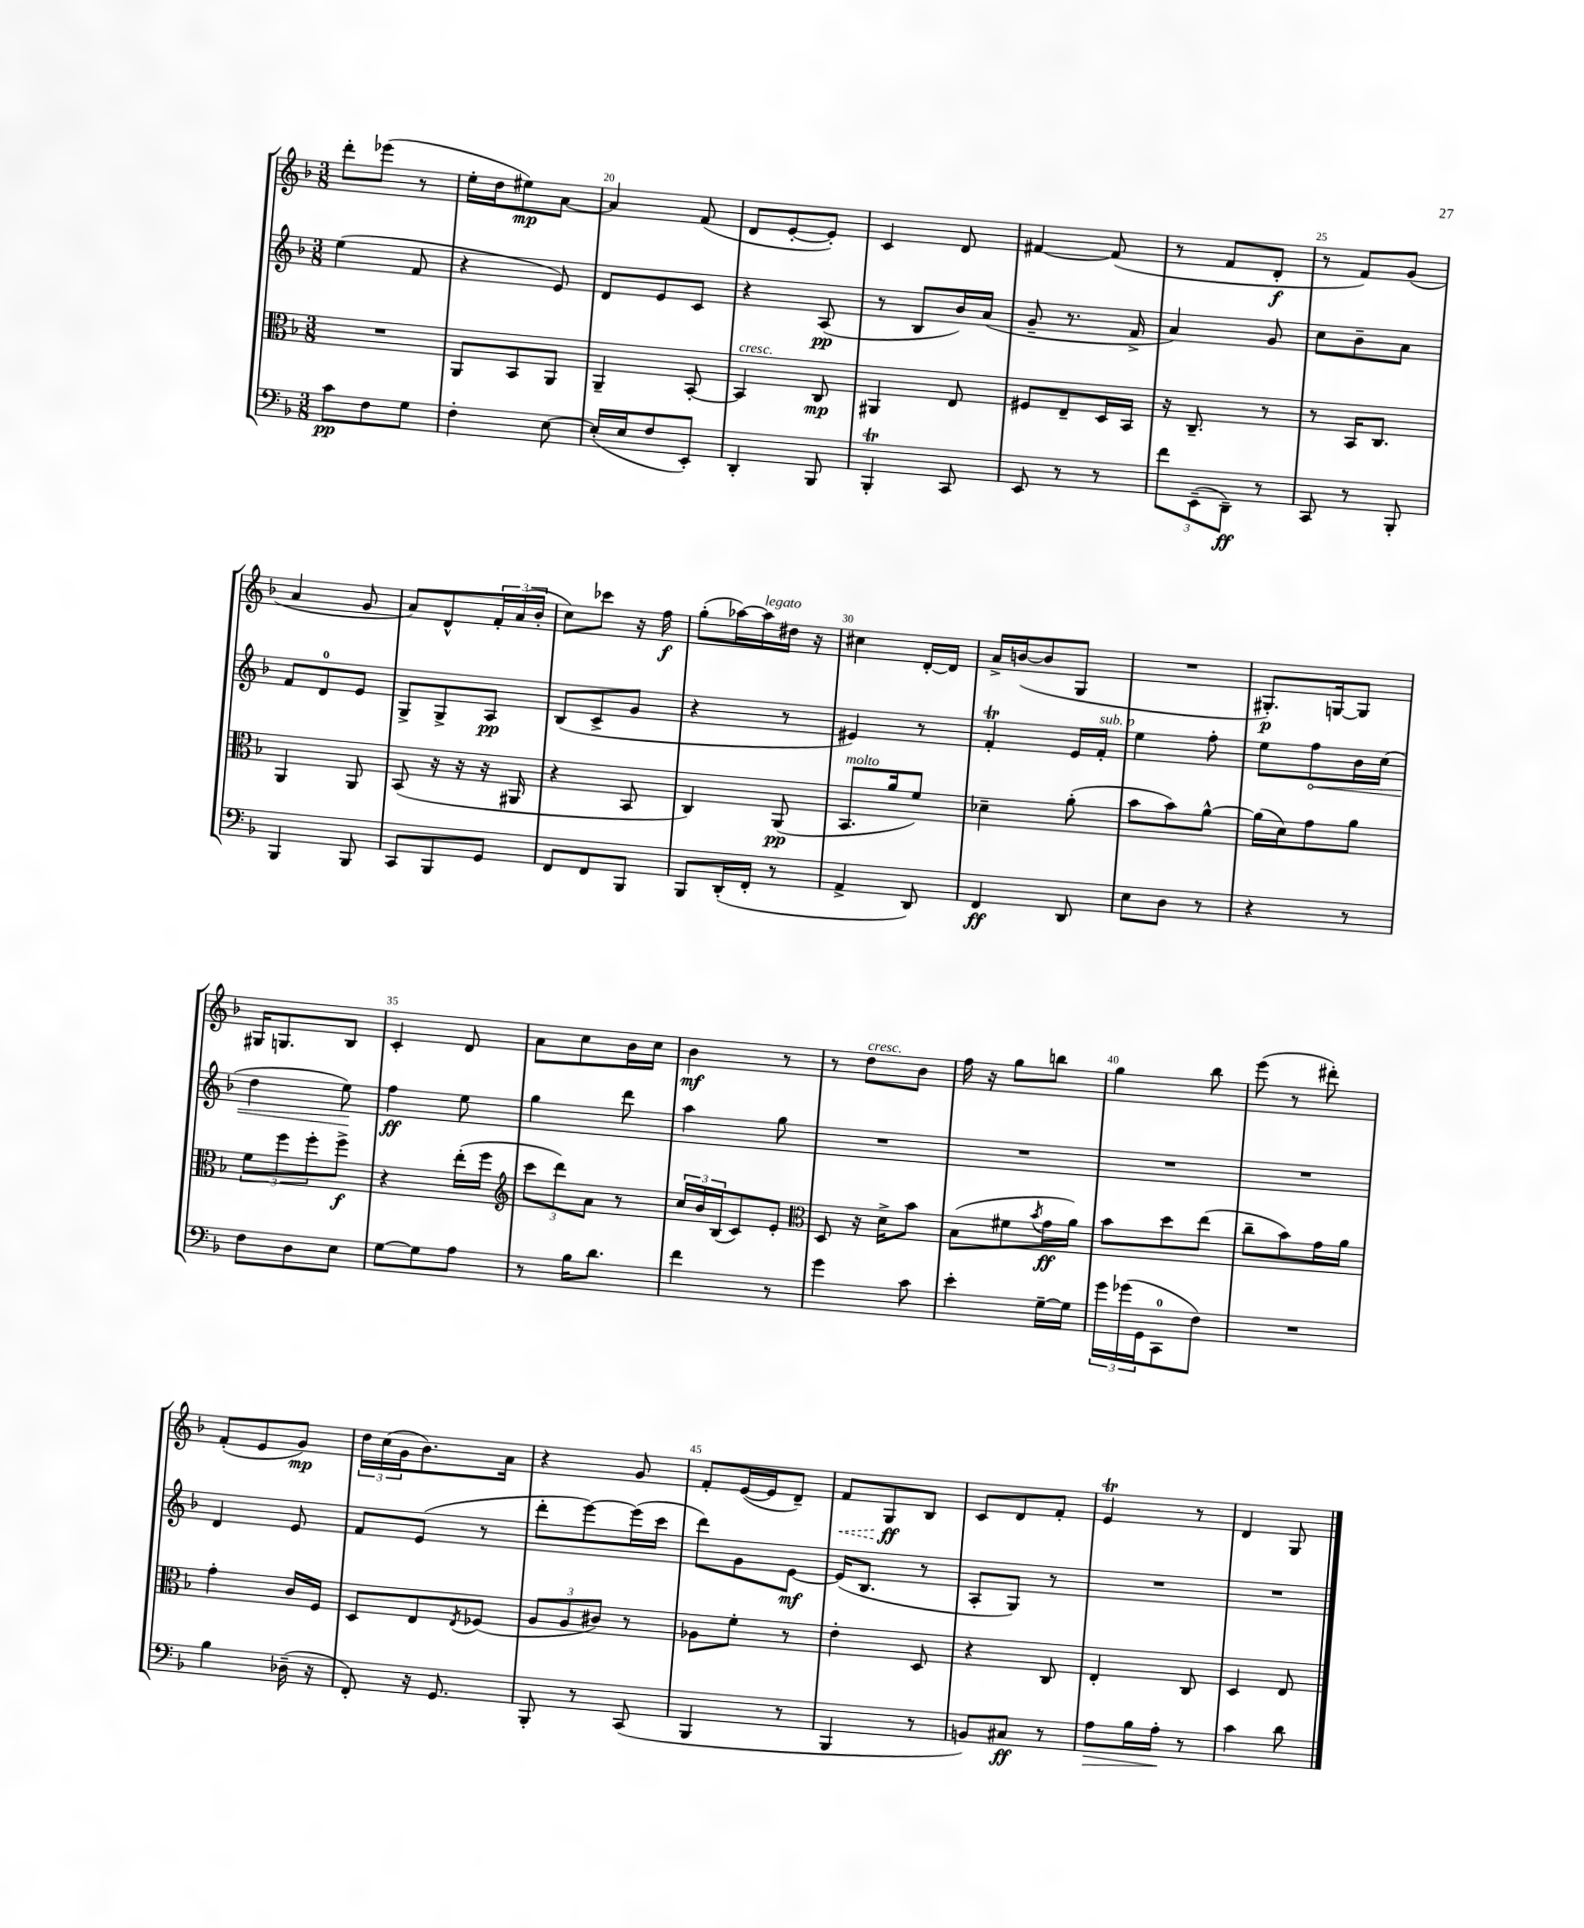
<<
\new StaffGroup <<
\new Staff = "s0" {
    \clef treble \key f \major \numericTimeSignature \time 3/8
    d'''8-. ees'''8( r8 |
    e''16-. d''16 eis''8\mp) a'8~ |
    a'4 f'8( |
    d'8 e'8~-. e'8-.) |
    c'4 d'8 |
    fis'4~ fis'8( |
    r8 f'8 d'8-.\f |
    r8 f'8) g'8( |
    a'4 g'8 |
    a'8) d'8-^ \tuplet 3/2 { f'16-. a'16( bes'16-. } |
    c''8) ces'''8 r16 f''16\f |
    g''8-.( aes''16~) aes''16^\markup { \italic "legato" } dis''16 r16 |
    cis''4 d'16~-. d'16 |
    a'16-> b'16~( b'8 g8 |
    R4. |
    gis8.-.\p) g16~ g8 |
    gis16 g8. bes8 |
    c'4-. d'8 |
    a'8 c''8 bes'16 c''16 |
    bes'4\mf r8 |
    r8 d''8^\markup { \italic "cresc." } bes'8 |
    f''16 r16 g''8 b''8 |
    g''4 bes''8 |
    e'''8( r8 dis'''8-.) |
    f'8-.( e'8 g'8\mp) |
    \tuplet 3/2 { d''16 c''16( g'16 } bes'8.) a'16 |
    r4 g'8 |
    f'8-. e'16~( e'16 d'8--) |
    \once \override Hairpin.style = #'dashed-line f'8\< g8\ff\! bes8 |
    c'8 d'8 f'8-. |
    e'4\trill r8 |
    d'4 g8 \bar "|." |
}
\new Staff = "s1" {
    \clef treble \key f \major \numericTimeSignature \time 3/8
    e''4( f'8 |
    r4 e'8) |
    d'8 e'8 c'8 |
    r4 a8\pp( |
    r8 bes8 bes'16) a'16( |
    g'8-- r8. f'16-> |
    a'4) g'8 |
    c''8 bes'8-- a'8 |
    f'8 d'8-0 e'8 |
    g8-> g8-> a8\pp |
    bes8( c'8-> g'8 |
    r4 r8 |
    eis'4) r8 |
    f'4-.\trill e'16 f'16-.^\markup { \italic "sub. p" } |
    e''4 f''8-. |
    e''8 \once \override Hairpin.circled-tip = ##t f''8\< bes'16 c''16( |
    d''4 e''8\!) |
    f''4\ff e''8 |
    g''4 d'''8 |
    a''4 g''8 |
    R4. |
    R4. |
    R4. |
    R4. |
    d'4 e'8 |
    f'8 e'8( r8 |
    d'''8-. e'''8~) e'''16( c'''16 |
    d'''8) g'8 e'8~\mf |
    e'16( bes8. r8 |
    a8-. g8) r8 |
    R4. |
    R4. \bar "|." |
}
\new Staff = "s2" {
    \clef alto \key f \major \numericTimeSignature \time 3/8
    R4. |
    a,8 bes,8 a,8 |
    a,4-- bes,8~-. |
    bes,4^\markup { \italic "cresc." } c8\mp |
    ais,4 e8 |
    fis8 e8-- d16 bes,16 |
    r16 c8.-- r8 |
    r8 bes,16 c8. |
    a,4 a,8 |
    bes,8( r16 r16 r16 ais,16 |
    r4 bes,8 |
    c4) a,8\pp( |
    bes,8.^\markup { \italic "molto" } a'16 f'8) |
    des'4-- a'8-.( |
    bes'8 bes'8) a'8~-^ |
    a'16( d'16) g'8 a'8 |
    \tuplet 3/2 { f'8 f''8 f''8-. } f''8->\f |
    r4 e''16-.( f''16 |
    \clef treble \tuplet 3/2 { c'''8 d'''8) a'8 } r8 |
    \tuplet 3/2 { c''16 bes'16 bes16( } c'8) e'8-. |
    \clef alto d8 r16 d'16-> bes'8 |
    bes8( fis'8 \acciaccatura { bes'8 } g'16\ff a'16) |
    bes'8 d''8 e''8( |
    c''8-- bes'8) g'16 a'16 |
    g'4-. c'16 f16 |
    d8 e8 \acciaccatura { e8 } fes8( |
    \tuplet 3/2 { a8 a8 cis'8) } r8 |
    aes8 f'8-. r8 |
    e'4-. d8 |
    r4 c8 |
    e4-. c8 |
    d4 e8 \bar "|." |
}
\new Staff = "s3" {
    \clef bass \key f \major \numericTimeSignature \time 3/8
    c'8\pp f8 g8 |
    f4-. e8~ |
    e16-.( e16 f8 e,8-.) |
    d,4-. bes,,8 |
    bes,,4-.\trill c,8 |
    e,8 r8 r8 |
    \tuplet 3/2 { f'8 e,8--( d,8--\ff) } r8 |
    c,8 r8 bes,,8-. |
    bes,,4 bes,,8 |
    c,8 bes,,8 g,8 |
    f,8 f,8 bes,,8 |
    bes,,8 d,16-.( f,16-. r8 |
    a,4-> d,8) |
    f,4\ff d,8 |
    e8 d8 r8 |
    r4 r8 |
    f8 d8 e8 |
    g8~ g8 a8 |
    r8 bes16 d'8. |
    f'4 r8 |
    g'4 c'8 |
    e'4-. g16~-- g16 |
    \tuplet 3/2 { g'16 ges'16( g,16 } c,8-0 f8) |
    R4. |
    bes4 des16--( r16 |
    f,8-.) r16 g,8. |
    bes,,8-. r8 c,8( |
    bes,,4 r8 |
    bes,,4 r8 |
    b,8) cis8\ff r8 |
    a8\> bes16 a16-.\! r8 |
    c'4 d'8 \bar "|." |
}
>>
>>
\layout { \context { \Score currentBarNumber = #18 \override BarNumber.break-visibility = ##(#f #t #t) barNumberVisibility = #(every-nth-bar-number-visible 5) } }
